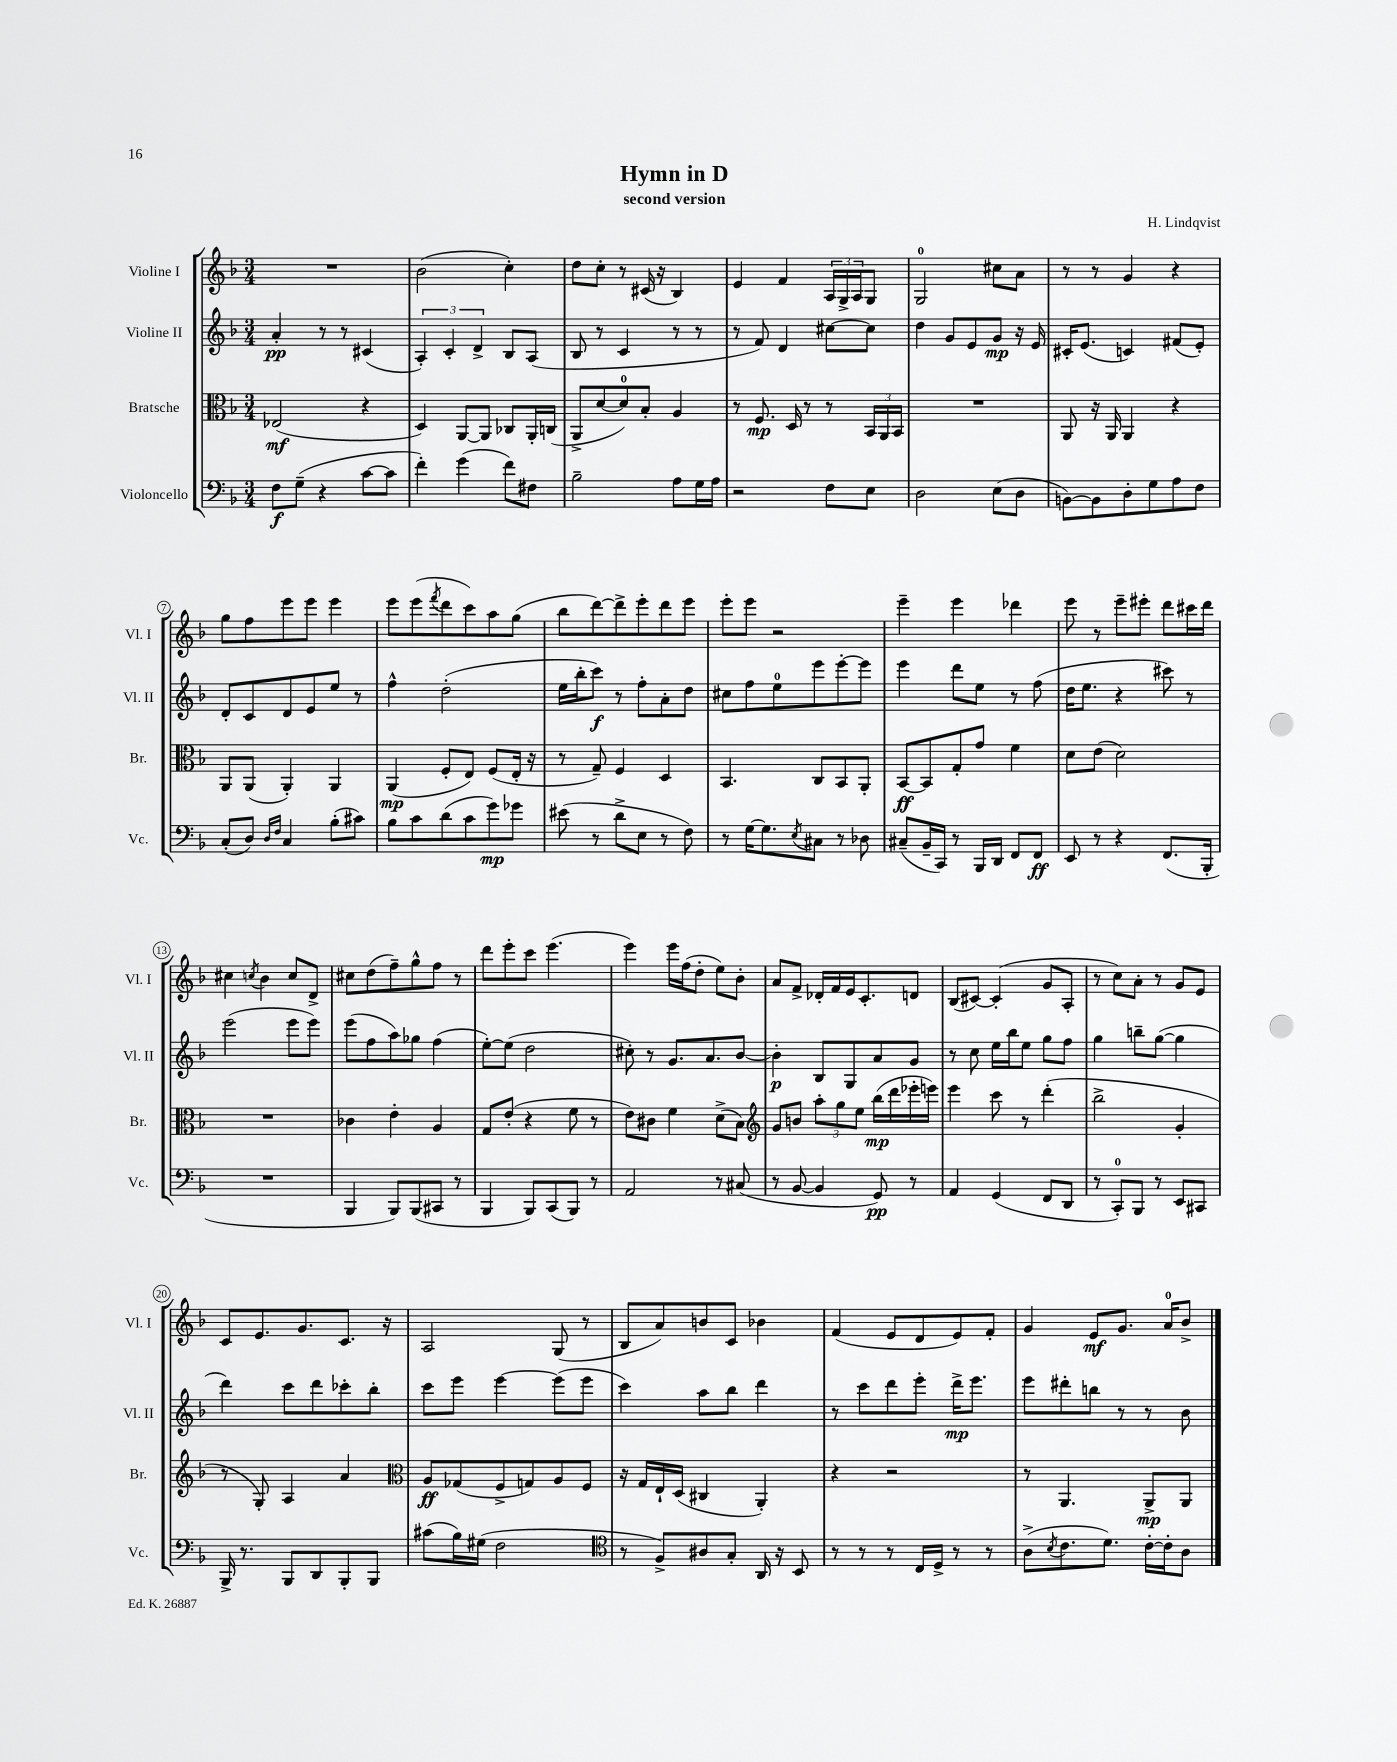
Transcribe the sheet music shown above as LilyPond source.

\header { title = "Hymn in D" composer = "H. Lindqvist" subtitle = "second version" }
<<
\new StaffGroup <<
\new Staff = "s0" \with { instrumentName = "Violine I" shortInstrumentName = "Vl. I" } {
    \clef treble \key f \major \numericTimeSignature \time 3/4
    R2. |
    bes'2( c''4-.) |
    d''8 c''8-. r8 cis'16( r16 bes4) |
    e'4 f'4 \tuplet 3/2 { a16 g16-> a16 } g8 |
    g2-0 cis''8 a'8 |
    r8 r8 g'4 r4 |
    g''8 f''8 e'''8 e'''8 e'''4 |
    e'''8 e'''8( \acciaccatura { f'''8 } d'''8 c'''8) a''8 g''8( |
    bes''8 d'''8~) d'''8-> e'''8-. d'''8 e'''8 |
    e'''8-. e'''8 r2 |
    e'''4-- e'''4 des'''4 |
    e'''8 r8 e'''8-- eis'''8-. d'''8 cis'''16 d'''16 |
    cis''4 \acciaccatura { c''8 } bes'4 c''8 d'8-> |
    cis''8 d''8( f''8--) g''8-^ f''8 r8 |
    d'''8 e'''8-. c'''8 e'''4.( |
    e'''4) e'''16 f''16( d''8-. e''8) bes'8-. |
    a'8 f'8-> des'16-. f'16 e'16 c'8.-. d'8 |
    bes8( cis'8~) cis'4-.( g'8 a8-. |
    r8 c''8) a'8-. r8 g'8 e'8 |
    c'8 e'8. g'8. c'8. r16 |
    a2 g8( r8 |
    bes8 a'8) b'8 c'8 bes'4 |
    f'4( e'8 d'8 e'8) f'8-. |
    g'4 e'8\mf g'8. a'16-0 bes'8-> \bar "|." |
}
\new Staff = "s1" \with { instrumentName = "Violine II" shortInstrumentName = "Vl. II" } {
    \clef treble \key f \major \numericTimeSignature \time 3/4
    a'4-.\pp r8 r8 cis'4( |
    \tuplet 3/2 { a4-.) c'4-. d'4-> } bes8 a8( |
    bes8 r8 c'4 r8 r8 |
    r8 f'8) d'4 cis''8~ cis''8 |
    d''4 g'8 e'8 g'8\mp r16 e'16 |
    cis'16-. e'8.( c'4) fis'8( e'8-.) |
    d'8-. c'8 d'8 e'8 e''8 r8 |
    f''4-^ d''2-.( |
    e''16 bes''16-. c'''8\f) r8 f''8-. a'8-. d''8 |
    cis''8 f''8 e''8-0 e'''8 e'''8~-. e'''8 |
    e'''4 d'''8 e''8 r8 f''8( |
    d''16 e''8. r4 cis'''8) r8 |
    e'''2( e'''8 e'''8) |
    e'''8( f''8 a''8) ges''8 f''4( |
    e''8~-.) e''8( d''2 |
    cis''8-.) r8 g'8. a'8. bes'8~ |
    bes'4-.\p bes8 g8 a'8 g'8 |
    r8 c''8 e''16 bes''16 e''8 g''8 f''8 |
    g''4 b''8-- g''8~( g''4 |
    d'''4) c'''8 d'''8 ces'''8-. bes''8-. |
    c'''8 e'''8 e'''4~ e'''8( e'''8 |
    c'''4) a''8 bes''8 d'''4 |
    r8 c'''8 d'''8 e'''8-. d'''16->\mp e'''8. |
    e'''8 dis'''8-. b''8 r8 r8 bes'8 \bar "|." |
}
\new Staff = "s2" \with { instrumentName = "Bratsche" shortInstrumentName = "Br." } {
    \clef alto \key f \major \numericTimeSignature \time 3/4
    ees2\mf( r4 |
    d4) a,8~ a,8 ces8 a,16-. c16( |
    a,8-> d'8~ d'8-0) bes8-. a4 |
    r8 f8.\mp d16 r8 r8 \tuplet 3/2 { bes,16 a,16 bes,16 } |
    R2. |
    a,8 r16 a,16 a,4 r4 |
    a,8 a,8( a,4-.) a,4 |
    a,4\mp( f8-. e8) f8( e16-. r16 |
    r8 g8--) f4 d4 |
    bes,4. c8 bes,8 a,8-. |
    bes,8~\ff bes,8 g8-. g'8 f'4 |
    d'8 e'8( d'2) |
    R2. |
    ces'4 e'4-. a4 |
    g8 e'8-.( r4 f'8 r8 |
    e'8) cis'8 f'4 d'8->( bes8) |
    \clef treble g'8 b'8 \tuplet 3/2 { a''8-. g''8 e''8 } bes''16\mp( d'''16 ees'''16-. e'''16) |
    e'''4 c'''8 r8 d'''4-.( |
    bes''2-> g'4-. |
    r8 g8-.) a4 a'4 |
    \clef alto a8\ff ges8( f8-> g8) a8 f8 |
    r16 g16 e16-! d16( cis4 a,4-.) |
    r4 r2 |
    r8 a,4. a,8->\mp a,8 \bar "|." |
}
\new Staff = "s3" \with { instrumentName = "Violoncello" shortInstrumentName = "Vc." } {
    \clef bass \key f \major \numericTimeSignature \time 3/4
    f8\f g8--( r4 c'8~ c'8 |
    f'4-.) g'4( f'8) fis8 |
    bes2-- a8 g16 a16 |
    r2 f8 e8 |
    d2 e8( d8 |
    b,8~) b,8 d8-. g8 a8 f8 |
    c8-.( d8) \grace { d16 f16 } c4 bes8-.( cis'8) |
    bes8 c'8 d'8( c'8 g'8\mp) ges'8 |
    eis'8( r8 d'8-> e8 r8 f8) |
    r8 g16~ g8. \acciaccatura { e8 } cis8 r8 des8 |
    cis8--( bes,16-- c,16) r8 bes,,16 d,16 f,8 f,8\ff |
    e,8 r8 r4 f,8.( bes,,16-. |
    R2. |
    bes,,4 bes,,8) bes,,8( cis,8 r8 |
    bes,,4 bes,,8) c,8( bes,,8) r8 |
    a,2 r8 cis8( |
    r8 bes,8~ bes,4 g,8\pp) r8 |
    a,4 g,4( f,8 d,8 |
    r8 c,8-0-.) bes,,8 r8 e,8 cis,8 |
    bes,,16-> r8. bes,,8 d,8 bes,,8-. bes,,8 |
    cis'8( bes16) gis16( f2 |
    \clef tenor r8 f8->) ais8 g8-. a,16 r16 bes,8 |
    r8 r8 r8 c16 d16-> r8 r8 |
    a8->( \acciaccatura { bes8 } c'8. d'8.) c'16~-. c'16-. a8 \bar "|." |
}
>>
>>
\layout { \context { \Score \override BarNumber.stencil = #(make-stencil-circler 0.1 0.3 ly:text-interface::print) } }
